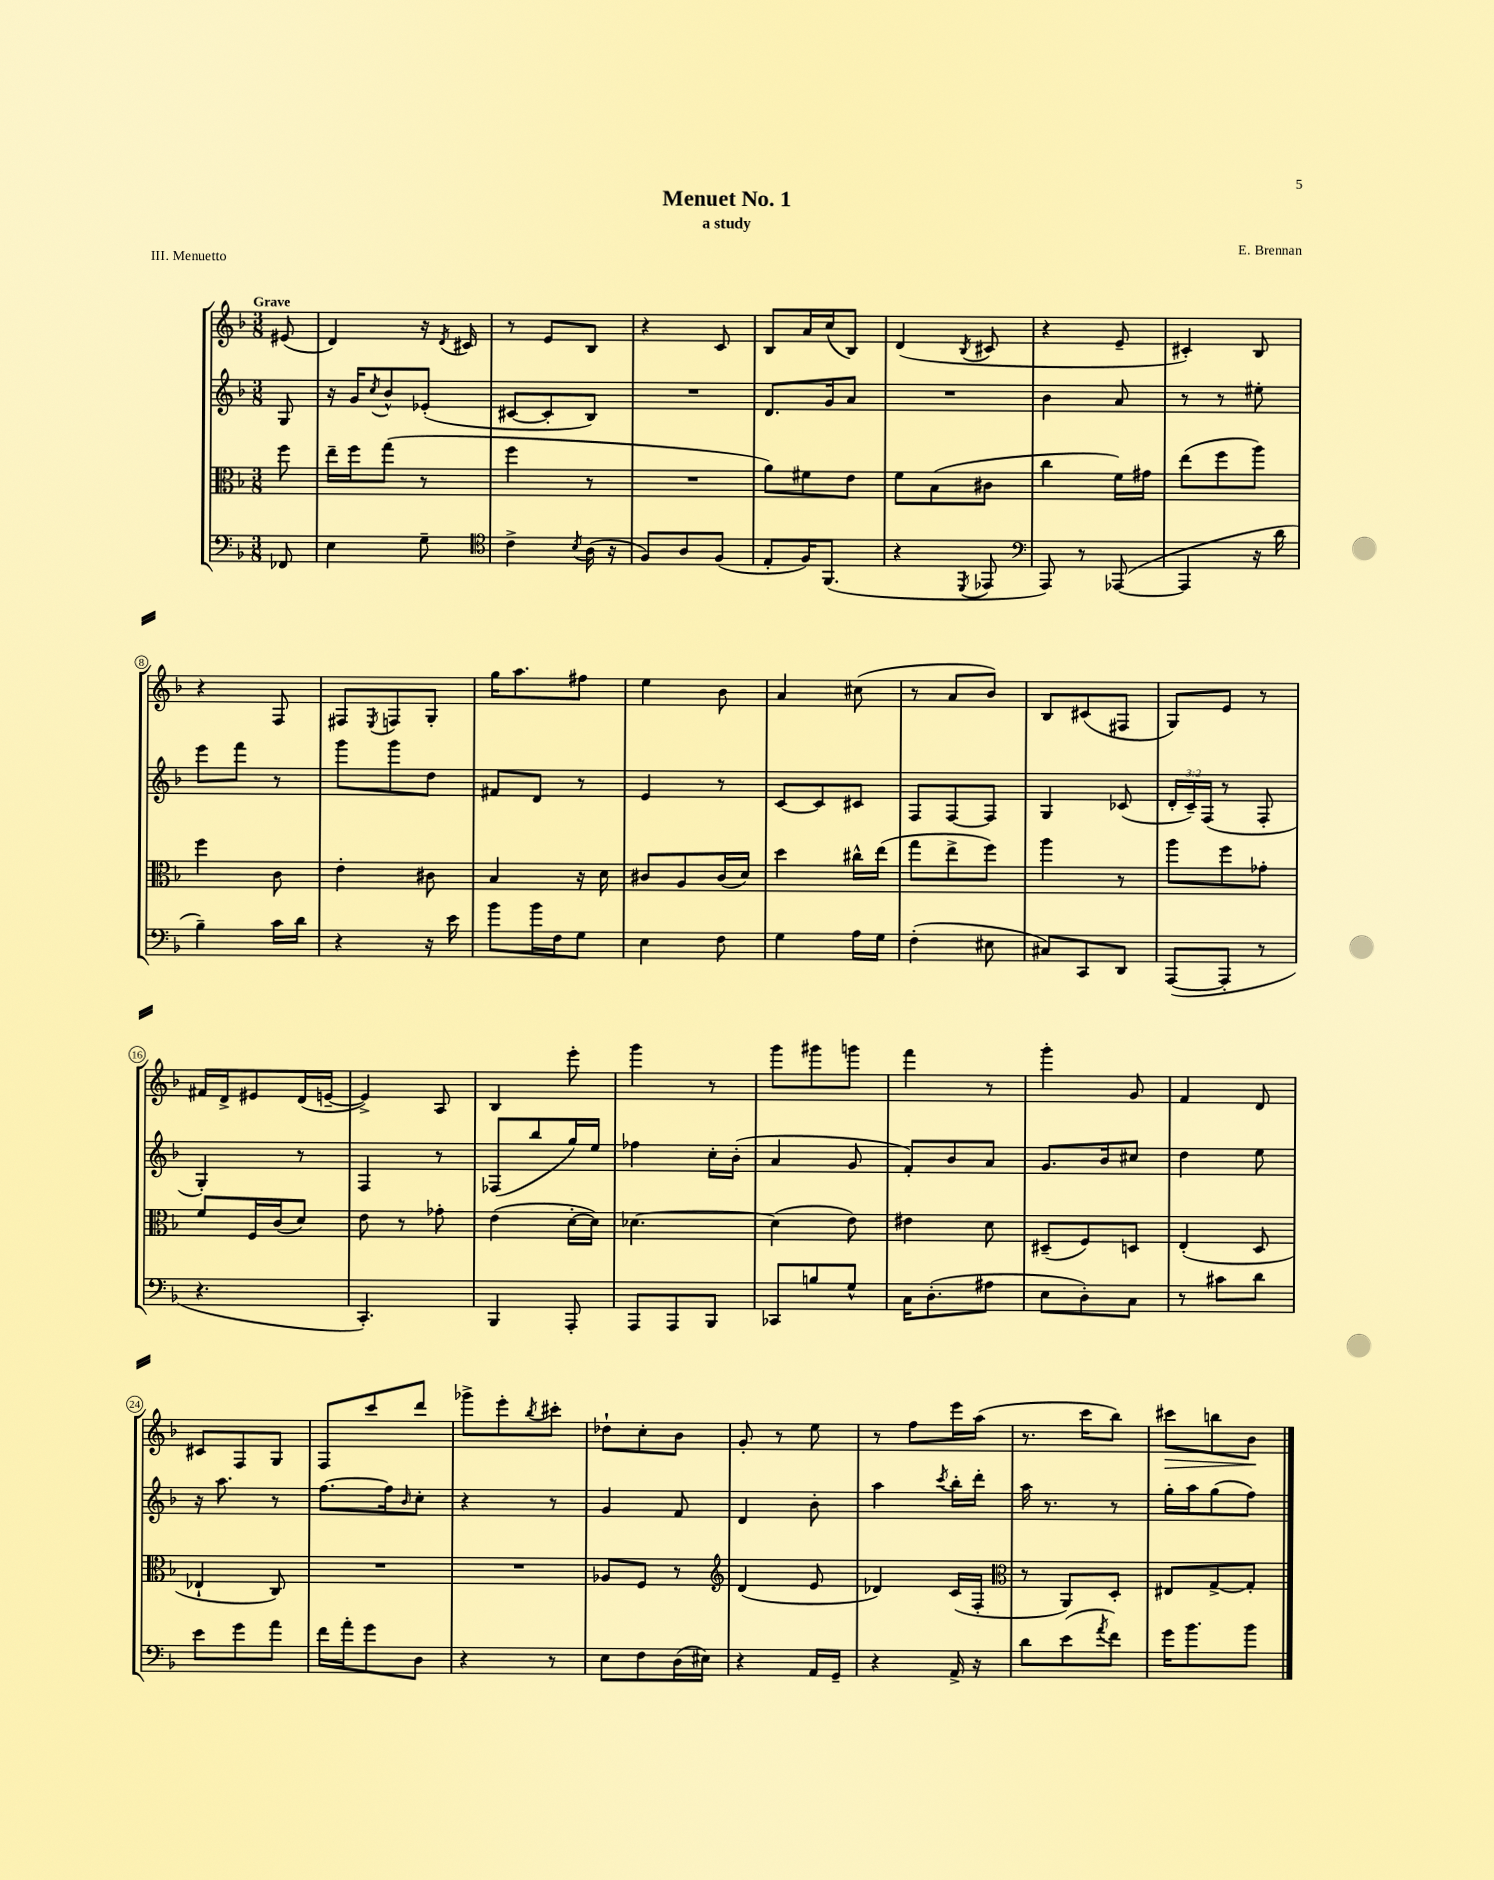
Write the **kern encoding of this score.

**kern	**kern	**kern	**kern
*staff4	*staff3	*staff2	*staff1
*clefF4	*clefC3	*clefG2	*clefG2
*k[b-]	*k[b-]	*k[b-]	*k[b-]
*M3/8	*M3/8	*M3/8	*M3/8
8FF-/	8ff\	8G/	(8e#/
=	=	=	=
4E\	16ee~\LL	16r	4d/)
.	16ff\J	16g/LK	.
.	.	8qcc/	.
.	(8gg\J	8b-^^/	.
8G~\	8r	(8e-'/J	16r
.	.	.	8qd/
.	.	.	16c#/
=	=	=	=
*clefC4	*	*	*
4c^\	4ff\	[8c#/L	8r
.	.	8c#'/]	8e/L
8qB-/	.	.	.
(16A\	8r	8B-/J)	8B-/J
16r	.	.	.
=	=	=	=
8F/L)	4.r	4.r	4r
8A/	.	.	.
(8F/J	.	.	8c/
=	=	=	=
8E'/L	8a\L)	8.d/L	8B-/L
16F/K)	8f#\	.	16a/L
(8.FF/J	.	16g/k	(16cc/J
.	8e\J	8a/J	8B-/J)
=	=	=	=
4r	8f\L	4.r	(4d/
.	(8B-\	.	.
8qDD/	.	.	8qB-/
8EE-/	8c#\J	.	8c#/
=	=	=	=
*clefF4	*	*	*
8AAA/)	4cc\	4b-\	4r
8r	.	.	.
([8AAA-/	16f\LL)	8a/	8e~/
.	16g#\JJ	.	.
=	=	=	=
4AAA-/]	(8ee\L	8r	4c#'/)
.	8ff\	8r	.
16r	8aa\J)	8ee#'\	8B-/
16d\	.	.	.
=	=	=	=
4B-~\)	4ff\	8eee\L	4r
.	.	8fff\J	.
16c\LL	8c\	8r	8F/
16d\JJ	.	.	.
=	=	=	=
4r	4e'\	8ggg\L	8F#/L
.	.	.	8qE/
.	.	8ggg\	8F/
16r	8c#\	8dd\J	8G'/J
16e\	.	.	.
=	=	=	=
8b-\L	4B-/	8f#/L	16gg\LK
.	.	.	8.aa\
16b-\L	.	8d/J	.
16F\J	.	.	.
8G\J	16r	8r	8ff#\J
.	16d\	.	.
=	=	=	=
4E\	8c#/L	4e/	4ee\
.	8A/	.	.
8F\	(16c#/L	8r	8b-\
.	16d/JJ)	.	.
=	=	=	=
4G\	4dd\	[8c/L	4a/
.	.	8c/]	.
16A\LL	16cc#^^\LL	8c#/J	(8cc#\
16G\JJ	(16ee\JJ	.	.
=	=	=	=
(4F'\	8gg\L	8F/L	8r
.	8ee^\	[8F/	8a/L
8E#\	8ff\J)	8F/]J	8b-/J)
=	=	=	=
8C#/L)	4aa\	4G/	8B-/L
8CC/	.	.	(8c#/
8DD/J	8r	(8c-/	8F#/J
=	=	=	=
([8AAA/L	8aa\L	24d'/LL	8G/L)
.	.	24c~/)	.
.	.	(24F/JJ	.
8AAA'/]J	8ff\	8r	8e/J
8r	8g-'\J	8F'/	8r
=	=	=	=
4.r	8f/L	4G'/)	16f#/LL
.	.	.	16d^/J
.	16F/L	.	8e#/
.	(16c/J	.	.
.	8d/J)	8r	(16d/L
.	.	.	[16e~/JJ
=	=	=	=
4.CC'/)	8e\	4F/	4e^/])
.	8r	.	.
.	8g-'\	8r	8A/
=	=	=	=
4BBB-/	(4e\	(8F-/L	4B-/
.	.	8bb-/	.
8AAA'/	[16d'\LL	16gg/L)	8eee'\
.	16d\]JJ)	16ee/JJ	.
=	=	=	=
8AAA/L	[4.d-\	4ff-\	4ggg\
8AAA/	.	.	.
8BBB-/J	.	16cc'\LL	8r
.	.	(16b-'\JJ	.
=	=	=	=
8CC-/L	(4d-\]	4a/	8ggg\L
8B/	.	.	8ggg#\
8G^^/J	8e\)	8g/	8ggg\J
=	=	=	=
16C\LK	4e#\	8f'/L)	4fff\
(8.D'\	.	.	.
.	.	8b-/	.
8A#\J	8d\	8a/J	8r
=	=	=	=
8E\L	(8D#~/L	8.g/L	4ggg'\
8D'\)	8F/)	.	.
.	.	16b-/k	.
8C\J	8D/J	8cc#/J	8g/
=	=	=	=
8r	(4E'/	4dd\	4f/
8c#\L	.	.	.
8d\J	8D/	8ee\	8d/
=	=	=	=
8e\L	4E-`/	16r	8c#/L
.	.	8.aa\	.
8g\	.	.	8F/
8a\J	8C/)	8r	8G/J
=	=	=	=
16f\LL	4.r	[8.ff\L	8F/L
16a'\J	.	.	.
8g\	.	.	8ccc/
.	.	16ff\]k	.
.	.	16qqb-/	.
8D\J	.	8cc'\J	8ddd/J
=	=	=	=
4r	4.r	4r	8ggg-^\L
.	.	.	8eee'\
.	.	.	8qbb-/
8r	.	8r	8ccc#'\J
=	=	=	=
8E\L	8A-/L	4g/	8dd-`\L
8F\	8F/J	.	8cc'\
(16D\L	8r	8f/	8b-\J
16E#\JJ)	.	.	.
=	=	=	=
*	*clefG2	*	*
4r	(4d/	4d/	8g'/
.	.	.	8r
16AA/LL	8e/	8b-'\	8ee\
16GG~/JJ	.	.	.
=	=	=	=
4r	4d-/)	4aa\	8r
.	.	.	8ff\L
.	.	8qccc/	.
16AA^/	(16c/LL	16bb-'\LL	16eee\L
16r	16F'/JJ	16ddd'\JJ	(16aa\JJ
=	=	=	=
*	*clefC3	*	*
8d\L	8r	16aa\	8.r
.	.	8.r	.
(8e\	8AA/L)	.	.
.	.	.	16ccc\LK
8qa/	.	.	.
8f\J)	8D'/J	8r	8bb-\J)
=	=	=	=
16g\LK	8E#/L	16gg'\LL	8ccc#\L
8.b-\	.	16aa\J	.
.	[8G^/	(8gg\	8bb\
8b-\J	8G'/]J	8ff\J)	8b-\J
==	==	==	==
*-	*-	*-	*-
